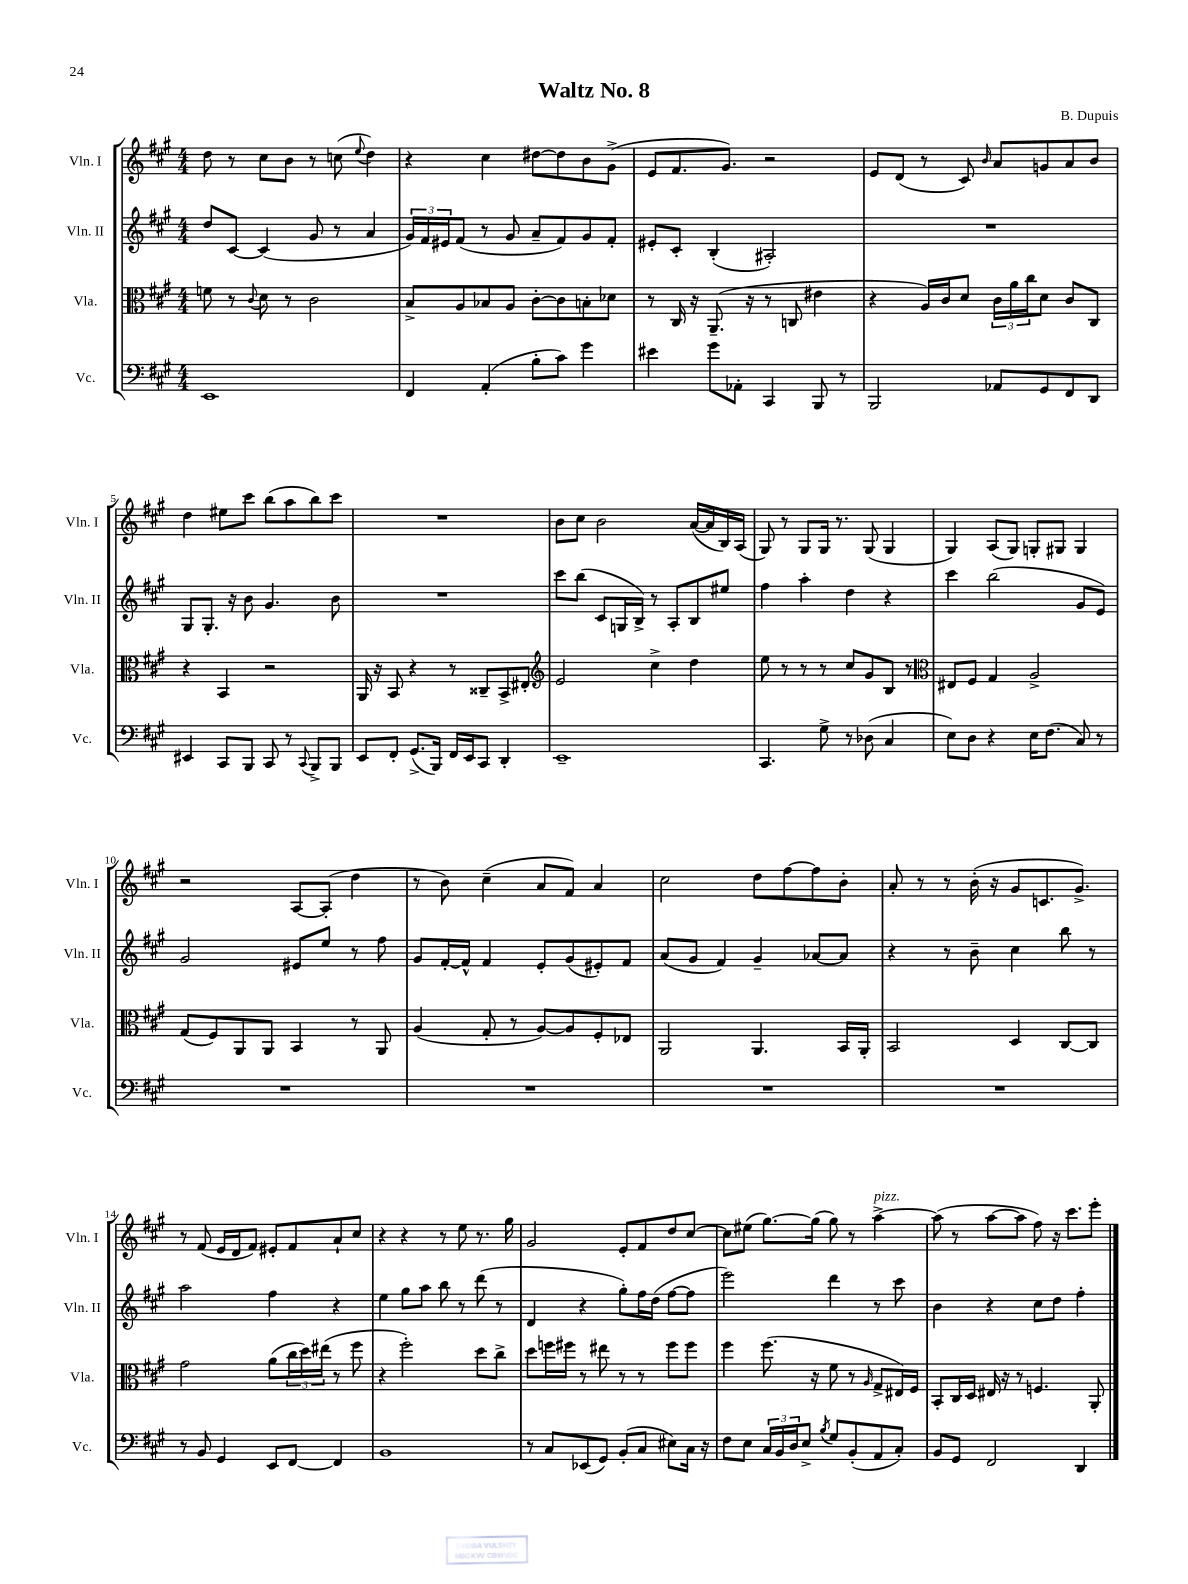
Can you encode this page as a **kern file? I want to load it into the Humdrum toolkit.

**kern	**kern	**kern	**kern
*staff4	*staff3	*staff2	*staff1
*clefF4	*clefC3	*clefG2	*clefG2
*k[f#c#g#]	*k[f#c#g#]	*k[f#c#g#]	*k[f#c#g#]
*M4/4	*M4/4	*M4/4	*M4/4
1EE	8f\	8dd/L	8dd\
.	8r	[8c#/J	8r
.	8qqc#/	.	.
.	8d\	(4c#/]	8cc#\L
.	8r	.	8b\J
.	2c#\	8g#/	8r
.	.	8r	(8cc\
.	.	.	8qqee/
.	.	4a/	4dd\)
=	=	=	=
4FF#/	8B^/L	24g#/LL)	4r
.	.	24f#/	.
.	.	24e#/J	.
.	8A/	(8f#/J	.
(4AA'/	8B-/	8r	4cc#\
.	8A/J	8g#/	.
8B'\L	[8c#'\L	8a~/L	[8dd#\L
8c#\J)	8c#\]	8f#/)	8dd#\]
4g#\	8B'\	8g#/	8b\
.	8d-\J	8f#'/J	(8g#^\J
=	=	=	=
4e#\	8r	8e#'/L	8e/L
.	16C#/	8c#'/J	8.f#/
.	16r	.	.
8g#\L	(8.AA~/	(4B'/	.
.	.	.	8.g#/J)
8AA-'\J	.	.	.
.	16r	.	.
4CC#/	8r	2A#'/)	2r
.	8C/	.	.
8BBB/	4e#\	.	.
8r	.	.	.
=	=	=	=
2BBB/	4r	1r	8e/L
.	.	.	(8d/J
.	16A/LL)	.	8r
.	16c#/J	.	.
.	8d/J	.	8c#/)
.	.	.	16qqb/
8AA-/L	24c#\LL	.	8a/L
.	24a\	.	.
.	24cc#\J	.	.
8GG#/	8d\J	.	8g/
8FF#/	8c#/L	.	8a/
8DD/J	8C#/J	.	8b/J
=	=	=	=
4EE#/	4r	8G#/L	4dd\
.	.	8.G#'/J	.
8CC#/L	4BB/	.	8ee#\L
.	.	16r	.
8BBB/J	.	8b\	8ccc#\J
8CC#/	2r	4.g#/	(8bb\L
8r	.	.	8aa\
8qqCC#/	.	.	.
8BBB^/L	.	.	8bb\)
8BBB/J	.	8b\	8ccc#\J
=	=	=	=
8EE/L	16AA/	1r	1r
.	16r	.	.
8FF#'/J	8BB/	.	.
(8.GG#^/L	4r	.	.
16BBB/Jk)	.	.	.
16FF#/LL	8r	.	.
16EE/J	.	.	.
8CC#/J	8C##~/L	.	.
4DD'/	8BB^/	.	.
.	8E#'/J	.	.
=	=	=	=
*	*clefG2	*	*
1EE~	2e/	8ccc#\L	8b\L
.	.	(8bb\J	8cc#\J
.	.	8c#/L	2b\
.	.	16G/L	.
.	.	16B^/JJ)	.
.	4cc#^\	8r	.
.	.	8A'/L	.
.	4dd\	8B/	([16a/LL
.	.	.	16a/]
.	.	8ee#/J	16B/)
.	.	.	(16A/JJ
=	=	=	=
4.CC#/	8ee\	4ff#\	8G#/)
.	8r	.	8r
.	8r	4aa'\	8G#/L
8G#^\	8r	.	16G#/Jk
.	.	.	8.r
8r	8cc#/L	4dd\	.
(8D-\	8g#/	.	(8G#/
4C#/	8B/J	4r	4G#/
.	8r	.	.
=	=	=	=
*	*clefC3	*	*
8E\L)	8E#/L	4ccc#\	4G#/)
8D\J	8F#/J	.	.
4r	4G#/	(2bb\	(8A/L
.	.	.	8G#/J)
16E\LK	2A^/	.	8G'/L
(8.F#\J	.	.	.
.	.	.	8G#/J
8C#/)	.	8g#/L	4G#/
8r	.	8e/J)	.
=	=	=	=
1r	(8G#/L	2g#/	2r
.	8F#/)	.	.
.	8AA/	.	.
.	8AA/J	.	.
.	4BB/	8e#/L	[8A/L
.	.	8ee/J	(8A'/]J
.	8r	8r	4dd\
.	8AA/	8ff#\	.
=	=	=	=
1r	(4A/	8g#/L	8r
.	.	[16f#'/L	8b\)
.	.	16f#^^/]JJ	.
.	8G#'/	4f#/	(4cc#~\
.	8r	.	.
.	[8A/L)	8e'/L	8a/L
.	8A/]	(8g#/	8f#/J)
.	8F#'/	8e#'/)	4a/
.	8E-/J	8f#/J	.
=	=	=	=
1r	2AA/	(8a/L	2cc#\
.	.	8g#/J	.
.	.	4f#/)	.
.	4.AA/	4g#~/	8dd\L
.	.	.	[8ff#\
.	.	[8a-/L	8ff#\]
.	16BB/LL	8a-/]J	8b'\J
.	16AA'/JJ	.	.
=	=	=	=
1r	2BB/	4r	8a'/
.	.	.	8r
.	.	8r	8r
.	.	8b~\	(16b'\
.	.	.	16r
.	4D/	4cc#\	8g#/L
.	.	.	8.c/
.	[8C#/L	8bb\	.
.	.	.	8.g#^/J)
.	8C#/]J	8r	.
=	=	=	=
8r	2g#\	2aa\	8r
8BB/	.	.	(8f#/
4GG#/	.	.	16e/LL
.	.	.	16d/J
.	.	.	8f#/J)
8EE/L	(8a\L	4ff#\	8e#'/L
[8FF#/J	24cc#\L	.	8f#/
.	24dd\)	.	.
.	(24ee#\JJ	.	.
4FF#/]	8r	4r	8a`/
.	8ff#\	.	8cc#/J
=	=	=	=
1BB	4r	4ee\	4r
.	2ff#'\)	8gg#\L	4r
.	.	8aa\J	.
.	.	8bb\	8r
.	.	8r	8ee\
.	8dd\L	(8ddd\	8.r
.	8cc#^\J	8r	.
.	.	.	16gg#\
=	=	=	=
8r	8dd\L	4d/	2g#/
8C#/L	16ff\L	.	.
.	16ff#\JJ	.	.
(8EE-/	8r	4r	.
8GG#/J)	8ee#\	.	.
(8BB'/L	8r	8gg#'\L)	8e'/L
8C#/J	8r	16ff#\L	8f#/
.	.	(16dd\JJ	.
8E#\L)	8ff#\L	[8ff#\L	8dd/
16C#\Jk	8ff#\J	8ff#\]J	[8cc#/J
16r	.	.	.
=	=	=	=
8F#\L	4ff#\	2eee\)	8cc#\]L
8E\J	.	.	(8ee#\J
24C#/LL	(8.ff#\	.	[8.gg#\L)
24BB/	.	.	.
24D/J	.	.	.
8E^/J	.	.	.
.	16r	.	(16gg#\]Jk
8qB/	.	.	.
8G#/L	8f#\	4ddd\	8gg#\)
(8BB'/	8r	.	8r
.	16qqA/	.	.
8AA/	8G#^/L	8r	[4aa^\
8C#'/J)	16E#/L)	8ccc#\	.
.	16F#/JJ	.	.
=	=	=	=
8BB/L	8BB'/L	4b\	(8aa\]
8GG#/J	16C#/L	.	8r
.	16D/JJ	.	.
2FF#/	16E#/	4r	[8aa\L
.	16r	.	.
.	8r	.	8aa\]J
.	4.F/	8cc#\L	8ff#\)
.	.	8dd\J	16r
.	.	.	8.ccc#\L
4DD/	.	4ff#'\	.
.	8AA'/	.	8eee'\J
==	==	==	==
*-	*-	*-	*-
